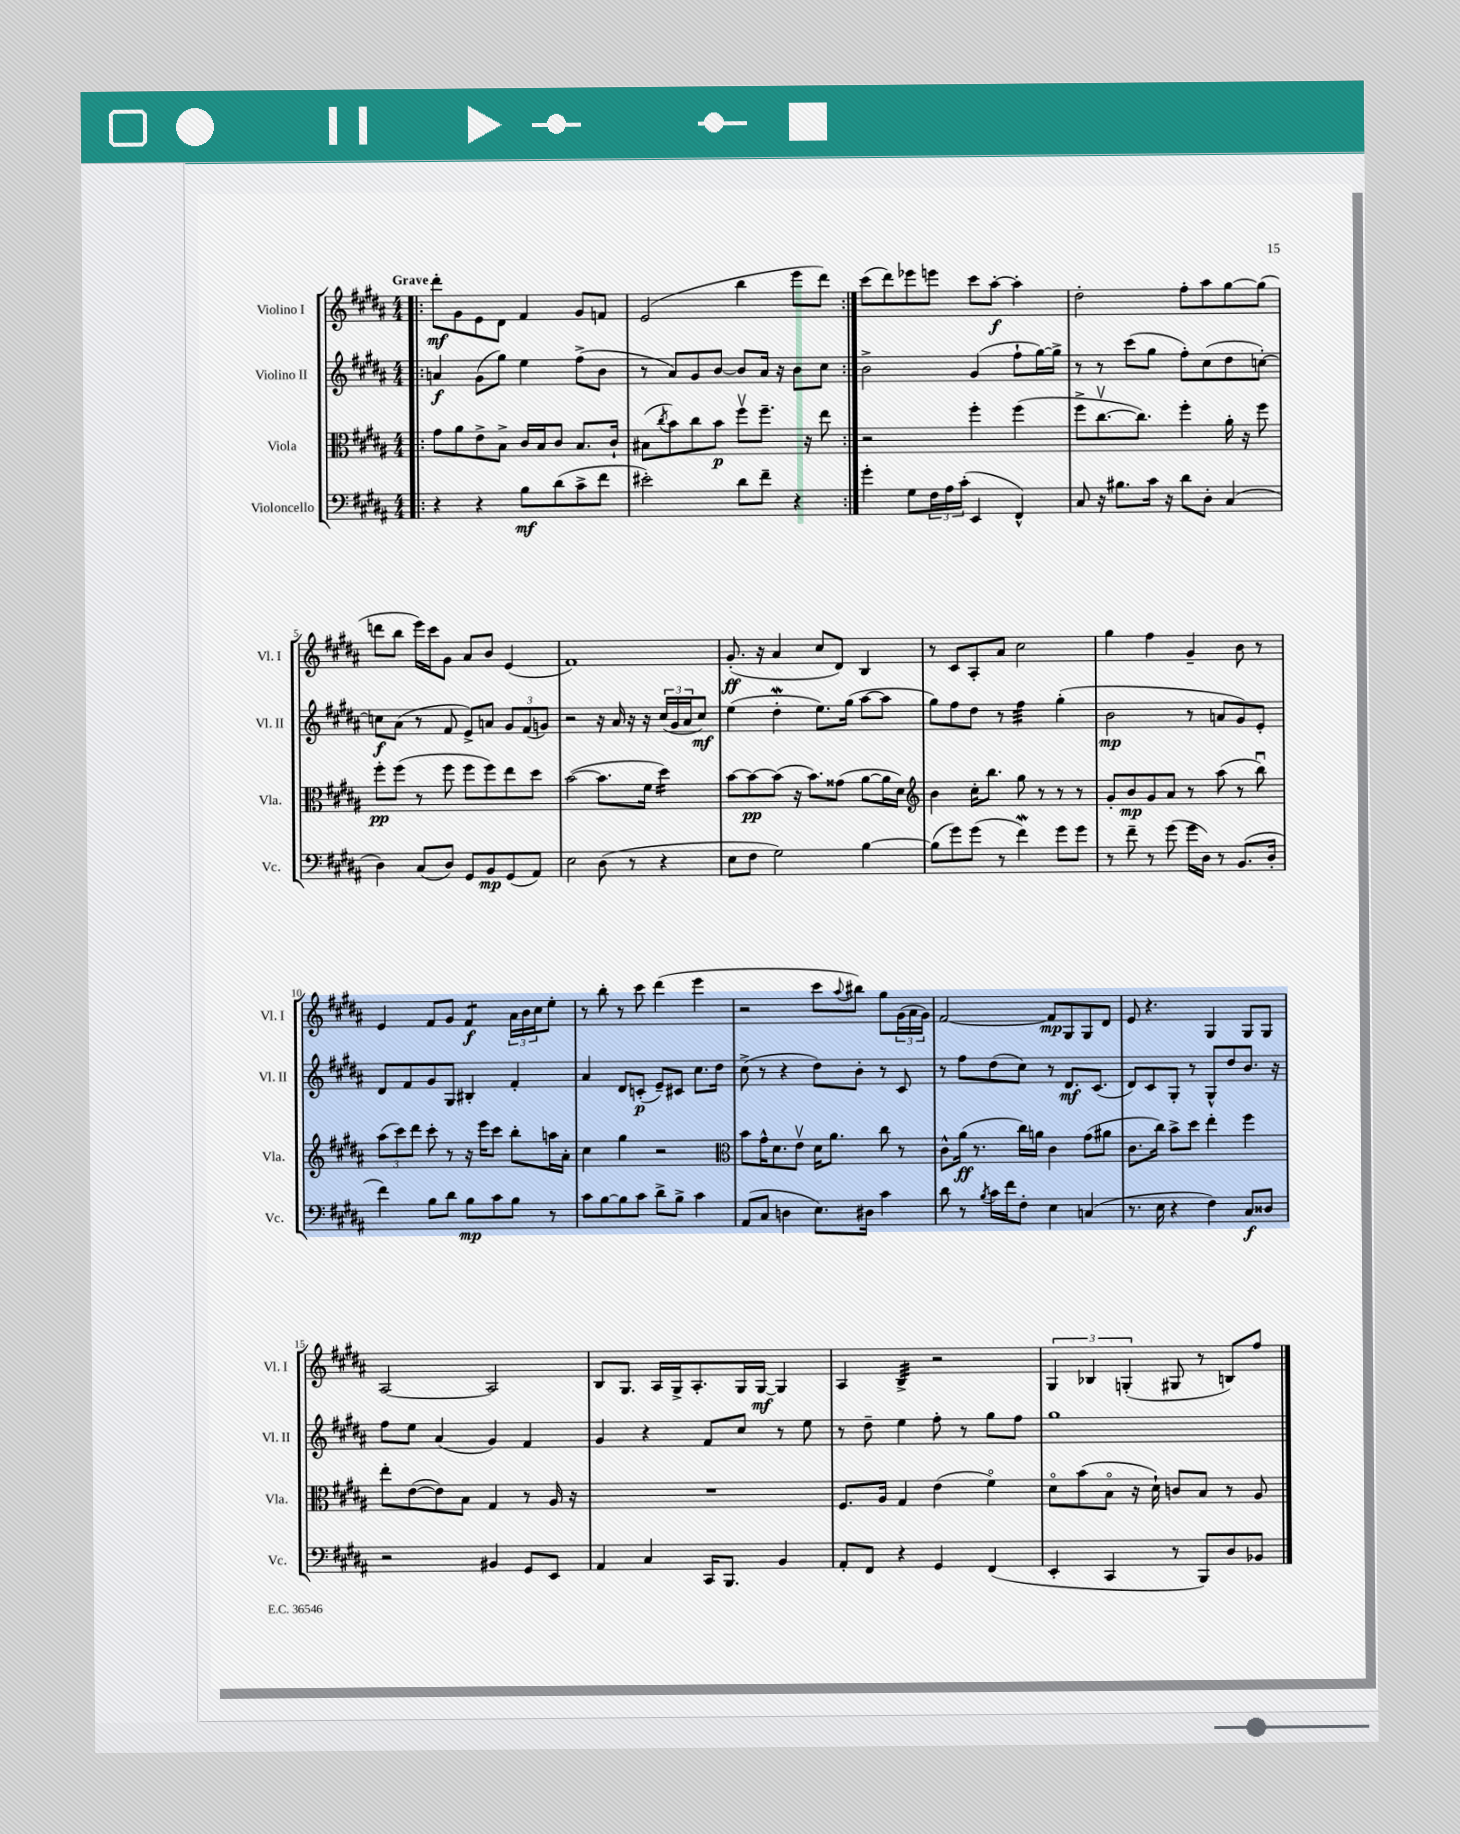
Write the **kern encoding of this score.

**kern	**kern	**kern	**kern
*staff4	*staff3	*staff2	*staff1
*clefF4	*clefC3	*clefG2	*clefG2
*k[f#c#g#d#a#]	*k[f#c#g#d#a#]	*k[f#c#g#d#a#]	*k[f#c#g#d#a#]
*M4/4	*M4/4	*M4/4	*M4/4
=!|:	=!|:	=!|:	=!|:
4r	8g#\L	4a/	8ddd#'\L
.	8a#\	.	8g#\
4r	8e^\	(8g#\L	8e\
.	8B^\J	8gg#\J)	8d#\J
8B\L	16c#/LL	4ee\	4f#/
.	16B/J	.	.
(8d#\	8c#/J	.	.
8c#^\	8.B/L	(8ff#^\L	8g#/L
8f#\J	.	8b\J	8f/J
.	16c#`/Jk	.	.
=	=	=	=
2e#'\)	(8B#\L	8r	(2e/
.	8qcc#/	.	.
.	8b\)	8a#/L)	.
.	8cc#\	8g#/	.
.	8b\J	[8b/J	.
8d#\L	8ff#v\L	8b/]L	4bb\
8f#~\J	8.ff#~\J	16a#/Jk	.
.	.	16r	.
4r	.	8b\L	8eee\L
.	16r	.	.
.	8ee\	8cc#\J	8ddd#\J)
=:|!	=:|!	=:|!	=:|!
4g#'\	2r	2b^\	(8ccc#\L
.	.	.	8ddd#\)
8G#\L	.	.	8eee-\
24F#\L	.	.	8eee\J
24A#\	.	.	.
(24c#'\JJ	.	.	.
4EE/	4ff#'\	(4g#/	8ccc#\L
.	.	.	[8aa#'\J
4FF#^^/)	(4ff#\	8ff#`\L	4aa#'\]
.	.	[16gg#\L)	.
.	.	16gg#^\]JJ	.
=	=	=	=
8C#/	8ff#^\L	8r	2dd#'\
16r	[8.cc#v\	8r	.
8.B#\L	.	.	.
.	.	(8ccc#\L	.
.	8.cc#\]J)	.	.
16c#\Jk	.	8gg#\J	.
16r	.	.	.
8d#\L	4ff#'\	8ff#'\L)	8ff#'\L
8D#'\J	.	(8cc#\	8aa#\
(4C#/	16a#'\	8dd#\	[8gg#\
.	16r	.	.
.	8ff#\	[8cc'\J)	(8gg#\]J
=	=	=	=
4D#\)	8ff#'\L	8cc\]L	8ddd\L
.	(8ff#\J	(8a#\J	8bb\J
(8C#/L	8r	8r	16eee\LL)
.	.	.	16ccc#\J
8D#/J)	8ff#\	8f#/	8g#\J
8GG#/L	8ff#\L	8e^/L)	8a#/L
8BB/	8ff#\)	8a/J	8b/J
(8GG#/	8ee\	12g#/L	(4e/
.	.	(12f#/	.
8AA#/J)	8dd#\J	.	.
.	.	12g/J)	.
=	=	=	=
2E\	([2b\	2r	1f#)
(8D#\	8.b\]L	16r	.
.	.	16a#/	.
8r	.	16r	.
.	16f#\Jk	16r	.
4r	4dd#\)	(24cc#/LL	.
.	.	24g#/	.
.	.	24a#/J	.
.	.	8cc#/J)	.
=	=	=	=
8E\L	[8b\L	(4ee\	(8.g#'/
8F#\J	8b\_	.	.
.	.	.	16r
2G#\)	(8b\]J	4dd#'\	4a#/
.	16r	.	.
.	8.b\L)	.	.
.	.	8.ee\L)	8cc#/L
.	(8g##\J	.	8d#/J)
.	.	(16gg#\Jk	.
[4B\	[8a#\L	[8aa#\L	4B/
.	16a#\]L	8aa#\]J	.
.	16d#\JJ)	.	.
=	=	=	=
*	*clefG2	*	*
(8B\]L	4b\	8gg#\L)	8r
8g#\)	.	8ff#\	8c#/L
(8g#\J	16cc#'\LK	8dd#\J	8A#'/
.	8.bb\J	.	.
8r	.	8r	8a#/J
4f#\)	8gg#\	4ff#\	2cc#\
.	8r	.	.
8g#\L	8r	(4gg#'\	.
8g#\J	8r	.	.
=	=	=	=
8r	8g#'/L	2b\	4gg#\
8f#~\	8b/	.	.
8r	8g#/	.	4ff#\
(8g#\	8a#/J	.	.
16g#\LL	8r	8r	4g#~/
16D#\JJ)	.	.	.
8r	(8aa#\	8a/L	.
(8.BB/L	8r	8g#/)	8b\
.	8bbu\)	8e'/J	8r
16D#'/Jk	.	.	.
=	=	=	=
4f#\)	(12aa#\L	8d#/L	4e/
.	12ccc#\)	.	.
.	.	8f#/	.
.	12ddd#\J	.	.
8B\L	8ccc#'\	8g#/	8f#/L
8d#\J	8r	8G#/J	8g#/J
8B\L	16r	4B#'/	4f#/
.	16eee\LK	.	.
8c#\	8ccc#\J	.	.
8B\J	8bb'\L	4f#'/	24a#\LL
.	.	.	24b\
.	.	.	24cc#\J
8r	16aa\L	.	8ee'\J
.	16a#'\JJ	.	.
=	=	=	=
8c#\L	4cc#\	4a#/	8r
[8B\	.	.	8bb'\
8B\]	4gg#\	8d#/L	8r
8c#\J	.	(8c'/J	8ccc#\
8d#^\L	2r	8e~/L)	(4ddd#\
8B^\J	.	8c#/J	.
4c#\	.	8.cc#\L	4eee\
.	.	16dd#\Jk	.
=	=	=	=
*	*clefC3	*	*
(8AA#/L	8b\L	(8cc#^\	2r
8C#/J	16g#^^\K	8r	.
.	8.d#\	.	.
4D\	.	4r	.
.	8ev\J	.	.
8.E\L)	16d#\LK	8dd#\L)	8ccc#\L
.	8.a#\J	.	.
.	.	.	8qqaa#/
.	.	8b'\J	8bb#\J)
16D#\Jk	.	.	.
4c#\	8cc#\	8r	8gg#\L
.	8r	8c#/	(24g#\L
.	.	.	24a#\
.	.	.	24g#\JJ)
=	=	=	=
8d#\	8c#^^\L	8r	[2f#/
8r	(16a#\Jk	8ff#\L	.
.	8.r	.	.
8qB/	.	.	.
16c#\LL	.	(8dd#\	.
16f#\J	.	.	.
8F#'\J	16cc#\LL)	8cc#\J)	.
.	16a\JJ	.	.
4E\	4c#\	8r	8f#/]L
.	.	8.d#/L	8G#/
(4C/	(8g#\L	.	8G#/
.	.	(8.c#/J	.
.	8a#\J	.	8d#/J
=	=	=	=
8.r	8.c#\L	8d#/L)	8e/
.	.	8c#/	4.r
16E\	16cc#\Jk)	.	.
4r	8b^\L	8G#'/J	.
.	8dd#\J	8r	.
4F#\)	4ee'\	8G#^^/L	4G#/
.	.	8dd#/	.
8C#/L	4ff#\	8.b/J	8G#/L
8D##/J	.	.	8G#/J
.	.	16r	.
=	=	=	=
2r	8ee'\L	8ff#\L	[2A#/
.	([8e\	8ee\J	.
.	8e\])	(4a#/	.
.	8B\J	.	.
4BB#/	4G#/	4g#/)	2A#/]
8GG#/L	8r	4f#/	.
8EE/J	16A#/	.	.
.	16r	.	.
=	=	=	=
4AA#/	1r	4g#/	8B/L
.	.	.	8.G#/J
4C#/	.	4r	.
.	.	.	16A#/LL
.	.	.	16G#^/J
.	.	.	8.A#'/
16CC#/LK	.	8f#/L	.
8.BBB/J	.	.	.
.	.	8cc#/J	16G#/L
.	.	.	[16G#/JJ
4BB/	.	8r	4G#/]
.	.	8ee\	.
=	=	=	=
8AA#'/L	8.F#/L	8r	4A#/
8FF#/J	.	8dd#~\	.
.	16A#/Jk	.	.
4r	4G#/	4ee\	4B^/
4GG#/	(4e\	8ff#'\	2r
.	.	8r	.
(4FF#/	4f#o\)	8gg#\L	.
.	.	8ff#\J	.
=	=	=	=
4EE'/	8d#o\L	1gg#	6G#/
.	(8b\	.	.
.	.	.	6B-/
4CC#/	8Bo\J	.	.
.	.	.	(6G'/
.	16r	.	.
.	16d#`\)	.	.
8r	8c/L	.	8G#/
8BBB/L)	8B/J	.	8r
8D#/	8r	.	8B/L)
8BB-/J	8A#/	.	8ff#/J
==	==	==	==
*-	*-	*-	*-
